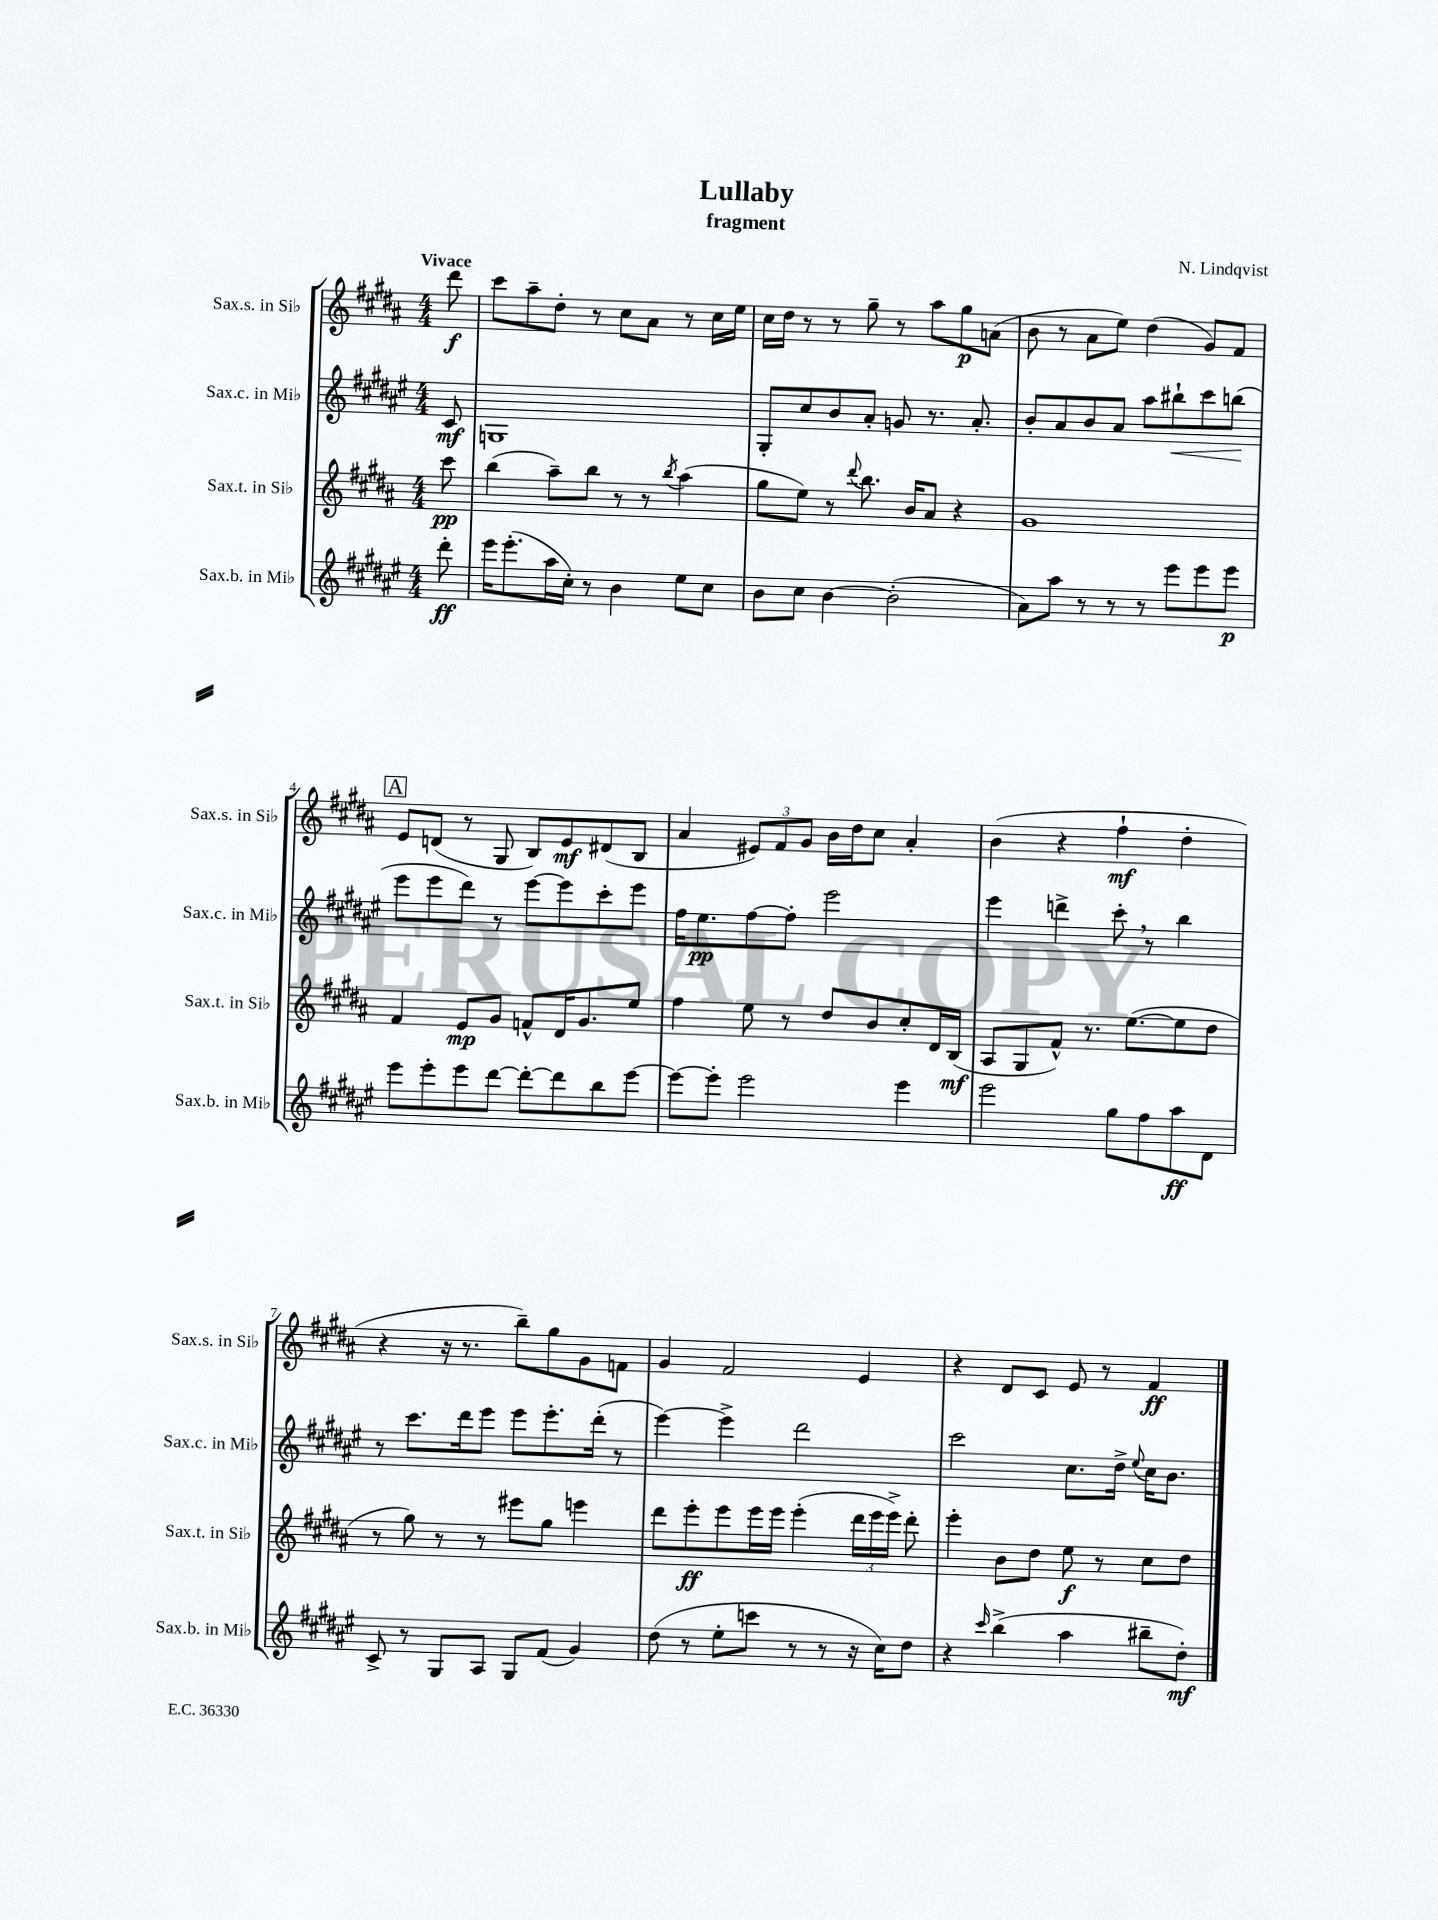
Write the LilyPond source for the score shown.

\header { title = "Lullaby" composer = "N. Lindqvist" subtitle = "fragment" }
<<
\new StaffGroup <<
\new Staff = "s0" \with { instrumentName = "Sax.s. in Sib" shortInstrumentName = "Sax.s. in Sib" } {
    \clef treble \key b \major \numericTimeSignature \time 4/4 \partial 8 \tempo "Vivace"
    \autoBeamOff dis'''8\f |
    cis'''8[ ais''8-- dis''8]-. r8 cis''8[ ais'8] r8 cis''16[ e''16] |
    cis''16[ dis''16] r8 r8 gis''8-- r8 ais''8[ gis''8\p a'8]( |
    b'8 r8 ais'8[ e''8]) dis''4( gis'8[) fis'8] |
    \mark \markup { \box "A" } e'8[ d'8]( r8 gis8 b8[) e'8\mf dis'8( b8] |
    ais'4 \tuplet 3/2 { eis'8[) fis'8 gis'8] } b'16[ dis''16 cis''8] ais'4-. |
    b'4( r4 fis''4-!\mf dis''4-. |
    r4 r16 r8. b''8[--) gis''8 gis'8 f'8] |
    gis'4 fis'2 e'4 |
    r4 dis'8[ cis'8] e'8 r8 fis'4\ff \bar "|." |
}
\new Staff = "s1" \with { instrumentName = "Sax.c. in Mib" shortInstrumentName = "Sax.c. in Mib" } {
    \clef treble \key fis \major \numericTimeSignature \time 4/4 \partial 8
    \autoBeamOff cis'8\mf |
    g1 |
    gis8[-. cis''8 b'8 ais'8]-. g'8 r8. ais'8.-. |
    b'8[-. ais'8 b'8 ais'8] ais''8[ bis''8-!\< cis'''8 b''8]\!( |
    \mark \markup { \box "A" } eis'''8[ eis'''8 dis'''8]) r8 eis'''8[~ eis'''8 cis'''8-. eis'''8] |
    fis''16[ eis''8.\pp fis''8~ fis''8]-. eis'''2 |
    eis'''4 d'''4-> cis'''8-. \breathe r8 b''4 |
    r8 cis'''8.[ dis'''16 eis'''8] eis'''8[ eis'''8.-. dis'''16]-.( r8 |
    eis'''4~) eis'''4-> dis'''2 |
    cis'''2 cis''8.[ dis''16]-> \appoggiatura { eis''8 } cis''16[ b'8.] \bar "|." |
}
\new Staff = "s2" \with { instrumentName = "Sax.t. in Sib" shortInstrumentName = "Sax.t. in Sib" } {
    \clef treble \key b \major \numericTimeSignature \time 4/4 \partial 8
    \autoBeamOff cis'''8\pp |
    b''4( ais''8[--) b''8] r8 r8 \acciaccatura { b''8 } ais''4( |
    gis''8[ e''8]) r8 \appoggiatura { dis'''8 } b''8. b'16[ ais'8] r4 |
    gis'1 |
    \mark \markup { \box "A" } fis'4 e'8[\mp gis'8] f'8[-^ dis'16 gis'8. e''8] |
    fis''4 e''8 r8 dis''8[ b'8 cis''8-. dis'16 b16]\mf( |
    ais8[ gis8 fis'8]-^) r8. e''8.[~( e''8 dis''8] |
    r8 gis''8) r8 r8 eis'''8[ gis''8] e'''4 |
    dis'''8[ e'''8-.\ff e'''8 e'''16 e'''16] e'''4-.( \tuplet 3/2 { dis'''16[ e'''16 e'''16]->) } dis'''8-. |
    e'''4-. b'8[ dis''8] e''8\f r8 cis''8[ dis''8] \bar "|." |
}
\new Staff = "s3" \with { instrumentName = "Sax.b. in Mib" shortInstrumentName = "Sax.b. in Mib" } {
    \clef treble \key fis \major \numericTimeSignature \time 4/4 \partial 8
    \autoBeamOff dis'''8-.\ff |
    eis'''16[ eis'''8.-.( ais''16 cis''16]-.) r8 b'4 eis''8[ cis''8] |
    b'8[ cis''8] b'4~ b'2-.( |
    ais'8[) ais''8] r8 r8 r8 eis'''8[ eis'''8 eis'''8]\p |
    \mark \markup { \box "A" } eis'''8[ eis'''8-. eis'''8 dis'''8]~ dis'''8[~-. dis'''8 b''8 eis'''8]~ |
    eis'''8[~ eis'''8]-. eis'''2 eis'''4 |
    eis'''2 gis''8[ fis''8 ais''8\ff dis'8] |
    cis'8-> r8 gis8[ ais8] gis8[ fis'8]( gis'4) |
    dis''8( r8 eis''8[-. c'''8] r8 r8 r16 cis''16[) dis''8] |
    r4 \grace { cis'''16 } b''4->( ais''4 bis''8[-- dis''8]-.\mf) \bar "|." |
}
>>
>>
